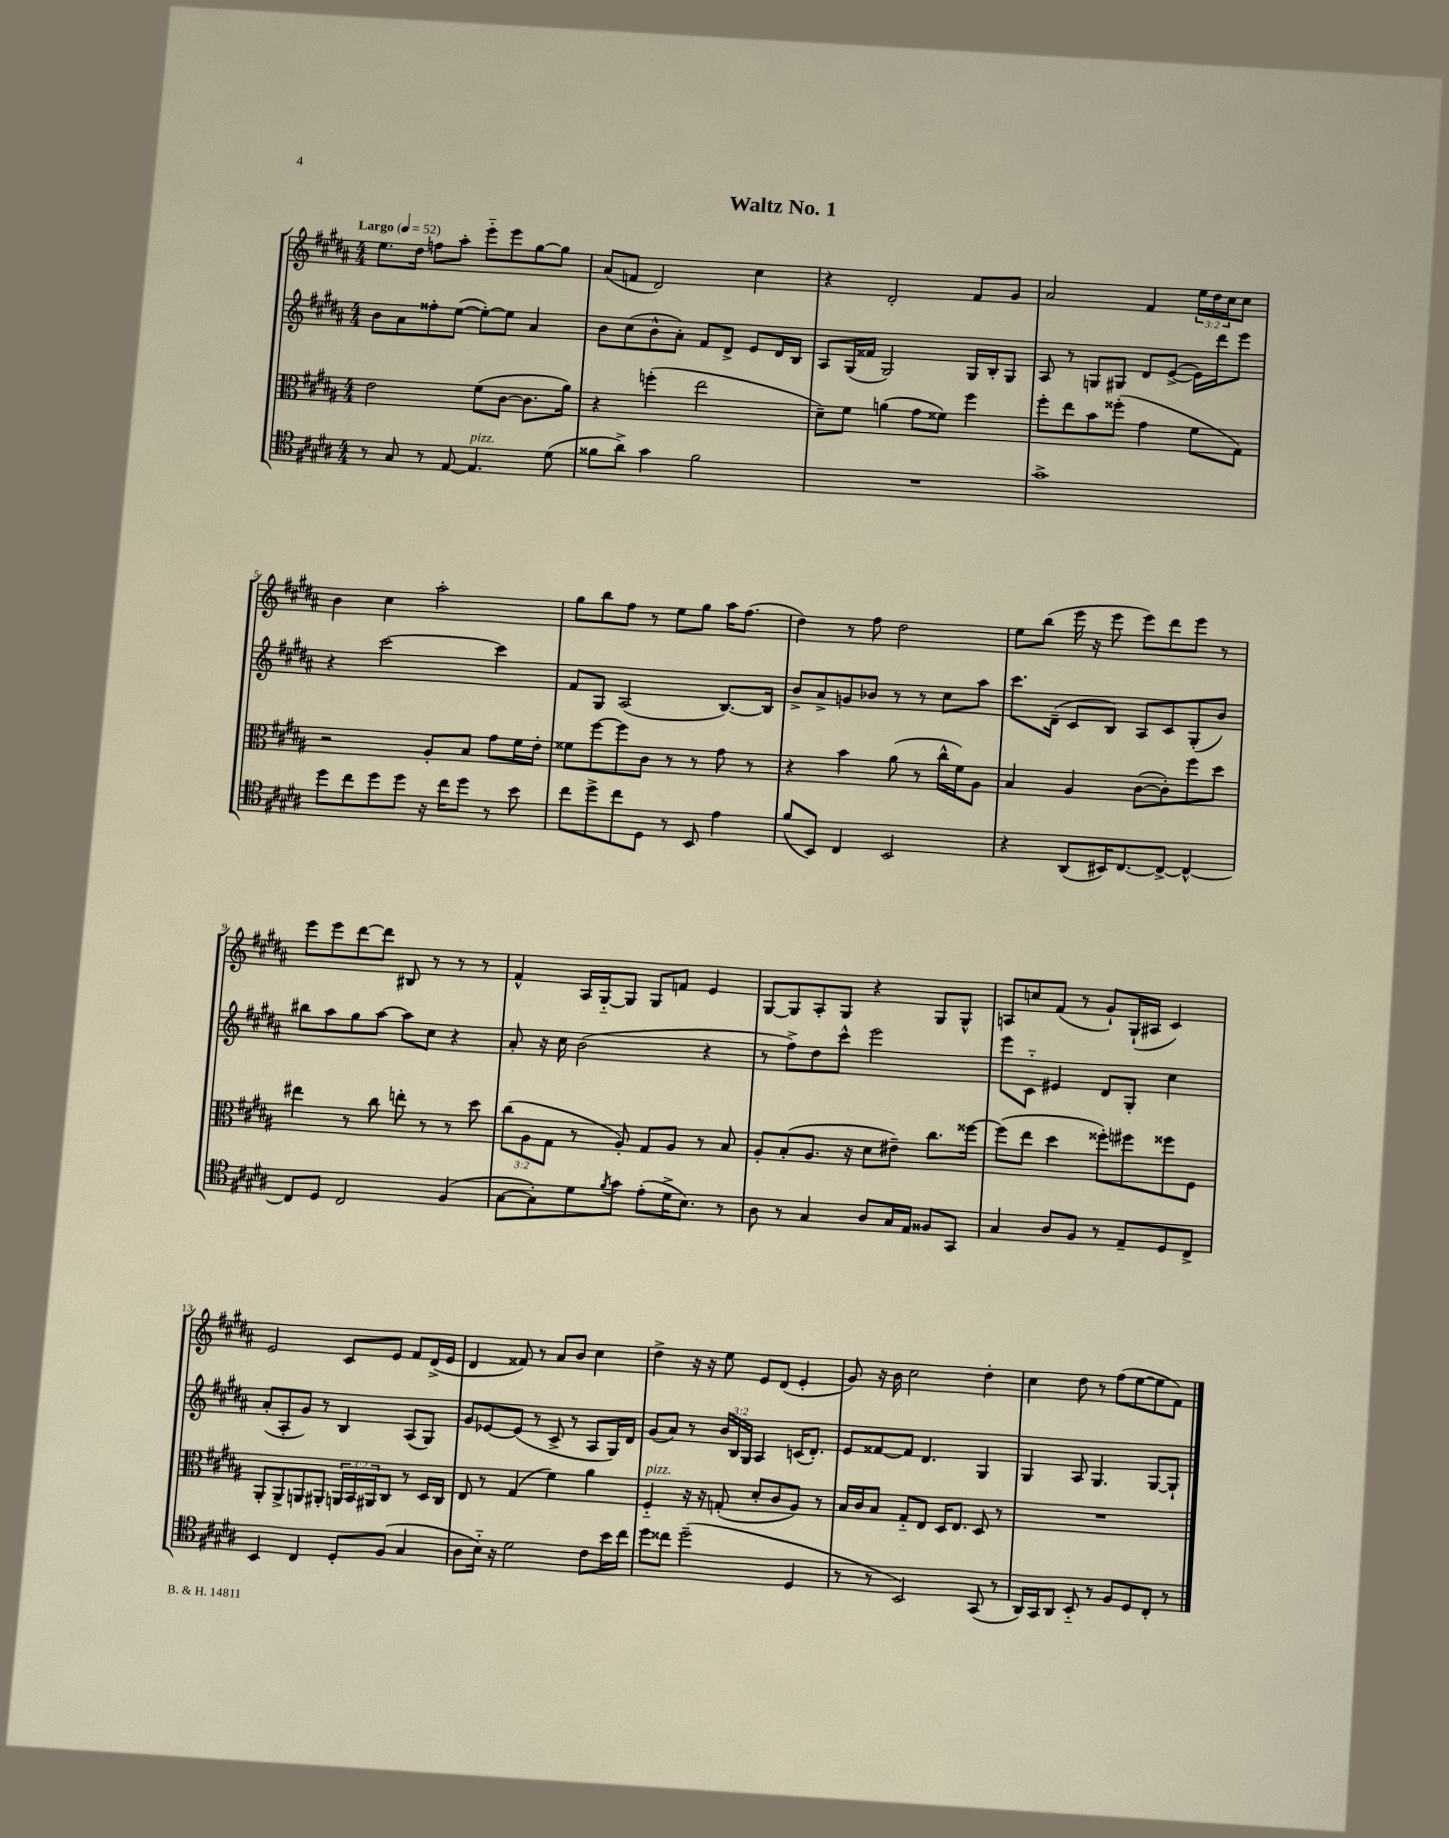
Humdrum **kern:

**kern	**kern	**kern	**kern
*staff4	*staff3	*staff2	*staff1
*clefC4	*clefC3	*clefG2	*clefG2
*k[f#c#g#d#a#]	*k[f#c#g#d#a#]	*k[f#c#g#d#a#]	*k[f#c#g#d#a#]
*M4/4	*M4/4	*M4/4	*M4/4
*MM52	*MM52	*MM52	*MM52
8r	2e	8b	8.ee
8G#	.	8a#	.
.	.	.	16dd#
8r	.	8ff##'	8ff
[8E	.	([8ee	8aa#'
4.E]	(8f#	8ee'_)	8eee'~
.	[8c#	8ee]	8eee
.	8.c#]	4a#	[8gg#
(8d#	.	.	8gg#]
.	16a#)	.	.
=	=	=	=
8f##	4r	8b	(8a#
8a#^)	.	(8cc#	8f
4g#	(4ff'	8b^^	2d#)
.	.	8a#')	.
2f##	2ee	8f#	.
.	.	8d#^	.
.	.	8e	4cc#
.	.	16d#	.
.	.	16B	.
=	=	=	=
1r	8d#~)	8A#	4r
.	8f#	(16G#	.
.	.	16f##	.
.	(4a	2G#)	2d#'
.	8g#	.	.
.	8f##)	.	.
.	4ff#	16G#	8f#
.	.	16B'	.
.	.	8G#	8g#
=	=	=	=
1g#^	8ff#'	8A#	2a#
.	8ee	8r	.
.	8b	8G	.
.	(8ff##'	8G#	.
.	4g#	8d#	4f#
.	.	([8e^	.
.	8f#	16e])	24ee
.	.	.	24dd#
.	.	16ddd#	.
.	.	.	24cc#
.	8G#)	8eee	8cc#
=	=	=	=
8dd#	2r	4r	4b
8cc#	.	.	.
8dd#	.	[2ccc#	4cc#
8dd#	.	.	.
16r	8A#'	.	2aa#'
16cc#	.	.	.
8dd#	8B	.	.
8r	8g#	4ccc#]	.
8b	16f#	.	.
.	16e'	.	.
=	=	=	=
8cc#	8f##	8f#	8gg#
8dd#^	[8ff#	8G#	8bb
8cc#	8ff#]	(2A#	8ff#
8D#	8c#	.	8r
8r	8r	.	8ee
8BB	8r	.	8gg#
4e	8g#	[8.B)	16aa#
.	.	.	(8.ff#
.	8r	.	.
.	.	16B]	.
=	=	=	=
(8f#	4r	8b^	4dd#)
8BB)	.	8a#^	.
4C#	4b	8g	8r
.	.	8b-	8ff#
2BB	(8a#	8r	2dd#
.	8r	8r	.
.	16cc#^^	8cc#	.
.	16f#)	.	.
.	8A#	8aa#	.
=	=	=	=
4r	4B	8.ccc#	8ee
.	.	.	(8bb
.	.	(16d#~	.
(8AA#	4A#	8c#	16eee
.	.	.	16r
16BB#)	.	8B)	8eee
[8.C#	.	.	.
.	([8c#	8A#	8eee)
8C#^_	8c#'])	8c#	8ddd#
4C#^^_	8ff#	(8G#'	8eee
.	8dd#	8b)	8r
=	=	=	=
8C#]	4ee#	8bb#	8eee
8D#	.	8aa#	8eee
2C#	8r	8gg#	[8ddd#
.	8cc#	[8aa#	8ddd#]
.	8ee'	8aa#]	8B#
.	8r	8cc#	8r
(4F#	8r	4r	8r
.	8dd#	.	8r
=	=	=	=
[8G#	(12cc#	8a#'	4f#^^
.	12A#	.	.
8G#'])	.	16r	.
.	12G#	.	.
.	.	16cc#	.
8d#	8r	(2b	16A#
.	.	.	[16G#'~
8qf#	.	.	.
8g#	8A#')	.	8G#]
(8e'	8G#	.	8G#
16d#^	8A#	.	8f
8.B)	.	.	.
.	8r	4r	4e
8r	8B	.	.
=	=	=	=
8A#	8A#'	8r	[8G#
8r	(8B'	8ff#^)	8G#]
4G#	8.A#	8dd#	8A#'
.	.	8ccc#^^	8G#
.	16r	.	.
8A#	8d#	2eee	4r
16G#	8e#~)	.	.
16E	.	.	.
8F##	8.cc#	.	8G#
8GG#	.	.	8G#^^
.	[16ff##	.	.
=	=	=	=
4G#	(8ff##]	8eee	8A
.	8ee	8c#'~	8cc
8A#	4dd#	4e#	(8f#
8F#	.	.	8r
8r	8ff##')	8d#	8g#`)
8E~	8ff#	8G#'	(16G#`
.	.	.	16A#
8D#	8ff##	4cc#	4c#)
8C#^	8F#	.	.
=	=	=	=
4BB	8AA#'	(8a#'	2e
.	8AA#^	8A#'	.
4C#	8AA	8g#)	.
.	8AA#'	8r	.
8D#'	24AA	4B	8c#
.	24BB	.	.
.	24AA#	.	.
(8F#	8C#	.	8e
4G#	8r	(8A#	8f#
.	16D#	8G#)	(16d#^
.	16C#	.	16e
=	=	=	=
8A#	8E	8g#	4d#
16B'~)	8r	[8e-	.
16r	.	.	.
2d#	(4G#	(8e-]	8f##)
.	.	8r	8r
.	4f#)	8c#^	8a#
.	.	8r	8b
8c#	4a#	8A#	4cc#
16b	.	16G#)	.
16cc#	.	16d#	.
=	=	=	=
8dd#	4F#'~	(8g#	4dd#^
8cc##	.	8a#)	.
(2dd#~	16r	8r	16r
.	16r	.	16r
.	(8G'	24b	8ee
.	.	24B	.
.	.	24G#	.
.	8d#'	4A#	8e
.	8c#	.	(8d#
4D#	8A#)	(16c	4e'
.	.	8.d#')	.
.	8r	.	.
=	=	=	=
8r	16B	8e	8g#)
.	16c#	.	.
8r	8B	[8f##	16r
.	.	.	16b
2BB)	8G#'~	8f##]	2cc#
.	8E	4.d#	.
.	16D#	.	.
.	8.E	.	.
(8GG#	8D#	4G#	4dd#'
8r	8r	.	.
=	=	=	=
16AA#)	1r	4G#	4cc#
16GG#	.	.	.
8AA#	.	.	.
8BB'~	.	8A#	8dd#
8r	.	4.G#	8r
8F#	.	.	(8ff#
8D#	.	.	[8ee
8C#'	.	[8G#	8ee]
8r	.	8G#`]	8f#)
==	==	==	==
*-	*-	*-	*-
